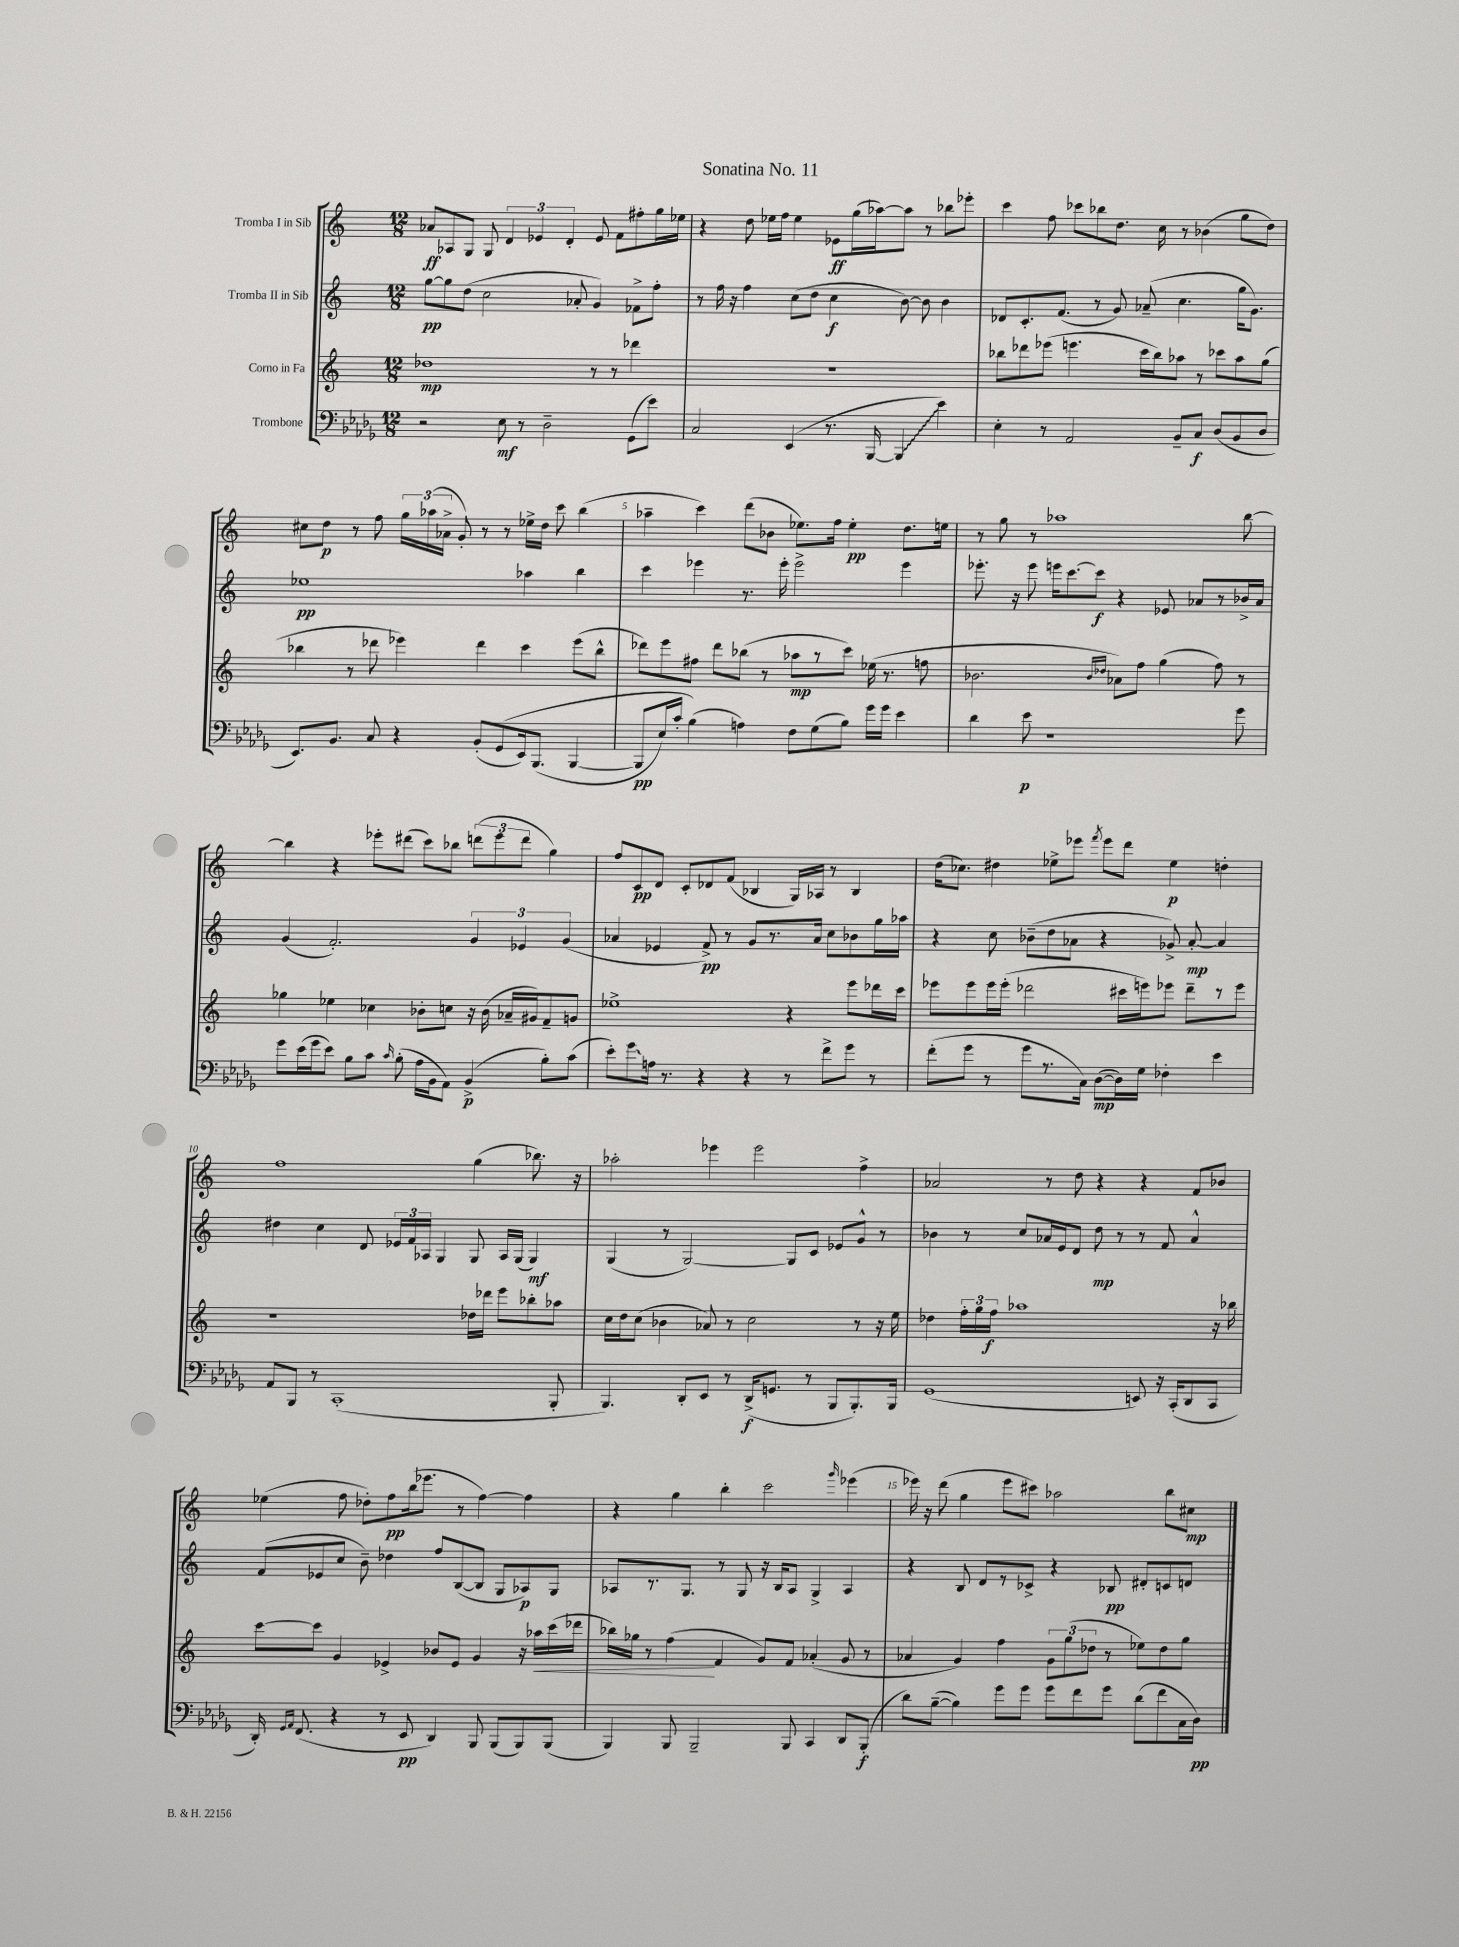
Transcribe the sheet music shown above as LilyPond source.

\header { title = "Sonatina No. 11" }
<<
\new StaffGroup <<
\new Staff = "s0" \with { instrumentName = "Tromba I in Sib" } {
    \clef treble \key c \major \numericTimeSignature \time 12/8
    \autoBeamOff aes'8[\ff aes8 g8] g8 \tuplet 3/2 { d'4 ees'4 d'4-. } ees'8 f'8[ fis''8-. g''16 ees''16] |
    r4 d''8 ees''16[ f''16] ees''4 ees'8[\ff g''16( aes''16~) aes''8] r8 bes''8[ ees'''8]-. |
    c'''4 f''8 ces'''8[ bes''8 d''8.] c''16 r8 bes'4( g''8[ d''8]) |
    cis''8[ d''8]\p r8 f''8 \tuplet 3/2 { g''16[ aes''16( aes'16]-> } g'8-.) r8 r8 ees''16[-> d''16] c'''8 b''4( |
    aes''4-- c'''4) d'''8[( bes'8] ees''8.[) f''16] ees''4-.\pp d''8.[ e''16] |
    r8 g''8 r8 aes''1 b''8~ |
    b''4 r4 ees'''8[-. dis'''8]( c'''8[) bes''8] \tuplet 3/2 { d'''8[( ees'''8 d'''8] } g''4) |
    f''8[ c'8\pp d'8] c'8[-. des'8 f'8]( bes4 g16[) aes16] r8 bes4 |
    d''16[( ces''8.]) dis''4 ees''8[-> ees'''8] \acciaccatura { f'''8 } ees'''8[ d'''8] ees''4\p d''4-. |
    f''1 g''4( bes''8.) r16 |
    aes''2-. ees'''4 ees'''2 f''4-> |
    aes'2 r8 d''8 r4 r4 f'8[ bes'8] |
    ees''4( f''8 des''8[-.) f''8\pp b''16( ees'''8.] r8 f''4~) f''4 |
    r4 g''4 b''4-. c'''2 \grace { g'''16 } ees'''4( |
    ees'''16) r16 d'''8( g''4 ees'''8[ cis'''8]) aes''2 b''8[ cis''8]\mp \bar "|." |
}
\new Staff = "s1" \with { instrumentName = "Tromba II in Sib" } {
    \clef treble \key c \major \numericTimeSignature \time 12/8
    \autoBeamOff g''8[~\pp g''8 d''8]( c''2 aes'8-. g'4) fes'8[-> f''8]-. |
    r8 f''16 r16 f''4 c''8[( d''8] c''4\f b'8~) b'8 b'4 |
    des'8[ c'8.-. f'8.]( r8 g'8) aes'8--( c''4. g''16[ g'8.]) |
    ees''1\pp aes''4 b''4 |
    c'''4 ees'''4 r8. ees'''16-. ees'''2-> ees'''4 |
    ees'''8.-. r16 ees'''8 e'''16[ c'''8.~ c'''8]\f r4 ees'8 aes'8[ r8 bes'16-> aes'16] |
    g'4( f'2.-.) \tuplet 3/2 { g'4 ees'4 g'4( } |
    aes'4 ees'4 f'8->\pp) r8 g'8[ r8. aes'16] c''8[ bes'8 g''16 aes''16] |
    r4 c''8 bes'8[--( d''8 aes'8] r4 ges'8->) aes'8~-.\mp aes'4 |
    dis''4 c''4 d'8 \tuplet 3/2 { ees'16[ f'16 aes16] } g4 g8 aes16[ g16]( g4\mf) |
    g4( r8 g2~) g8[ c'8] ees'8[ g'8]-^ r8 |
    bes'4 r8 c''8[ aes'16 e'16 d'8] d''8\mp r8 r8 f'8 aes'4-^ |
    f'8[( ees'8 c''8] b'8--) des''4 f''8[ b8~( b8] g8[ aes8\p) g8] |
    aes8[ r8. g8.] r8 g8 r16 b16[ aes8] g4-> aes4 |
    r4 b8 d'8[ r8 ces'8]-> r4 bes8\pp dis'8[-. c'8 d'8] \bar "|." |
}
\new Staff = "s2" \with { instrumentName = "Corno in Fa" } {
    \clef treble \key c \major \numericTimeSignature \time 12/8
    \autoBeamOff des''1\mp r8 r8 des'''4 |
    R1. |
    bes''8[ des'''8 ees'''8]( e'''4. c'''16[ bes''16) aes''8] r8 ces'''8[ aes''8 g''8]( |
    bes''4 r8 des'''8 ees'''4) des'''4 c'''4 ees'''8[( bes''8]-^ |
    des'''8[) e'''8 fis''8] des'''8[ bes''8]( r8 aes''8[\mp r8 c'''8]) ees''16( r8. f''8 |
    bes'2. \grace { bes'16[ des''16] } aes'8[) f''8] g''4( f''8) r8 |
    ges''4 ees''4 ces''4 bes'8[-. c''8] r16 bes'16( aes'16[-- gis'16) f'8-- g'8] |
    ees''1-> r4 e'''8[ des'''16 c'''16] |
    ees'''8[ ees'''8 ees'''16 ees'''16]-.( des'''2 cis'''16[ e'''16) ees'''8] des'''8[-- r8 ees'''8] |
    r1 des''16[ des'''16] e'''8[ bes''8-. aes''8] |
    c''16[ d''16 c''8]( bes'4 aes'8) r8 c''2 r8 r16 e''16 |
    des''4 \tuplet 3/2 { f''16[-. g''16 f''16]\f } aes''1 r16 bes''16 |
    c'''8[~ c'''8] g'4 ees'4-> bes'8[ ees'8] g'4 r16 aes''16[\< c'''16( des'''16] |
    bes''16[) ges''16] r8 f''4\!( f'4 g'8[) f'8] aes'4-.( g'8 r8 |
    aes'4 g'4) f''4 \tuplet 3/2 { g'8[ g''8( des''8] } r8 ees''8[) des''8 g''8] \bar "|." |
}
\new Staff = "s3" \with { instrumentName = "Trombone" } {
    \clef bass \key des \major \numericTimeSignature \time 12/8
    \autoBeamOff r2 ees8\mf r8 des2-- ges,8[( ees'8]) |
    c2 ees,4( r8. bes,,16~ \once \override Glissando.style = #'zigzag bes,,4\glissando ees'4) |
    ees4-. r8 aes,2 bes,8[-- c8]\f des8[( bes,8 des8] |
    ees,8.[) bes,8.] c8 r4 bes,8[-.( ges,8\( ees,16) bes,,8.]( bes,,4~ |
    bes,,8[\pp ees16) c'16]-. bes4(\) a4) f8[ ges8( bes8]) ges'16[ ges'16] ees'4 |
    des'4 ees'8\p r1 ges'8 |
    ges'8[ ees'16( ges'16 ees'8]) bes8[ c'8] \grace { c'16 } bes8-.( aes16[ bes,16 aes,8]) bes,4->\p( bes8[-.) c'8]( |
    ees'8[-.) \once \override Glissando.style = #'zigzag ges'8\glissando a16] r8. r4 r4 r8 f'8[-> ges'8] r8 |
    f'8[-.( ges'8] r8 ges'8[ r8. c16]) des8[~\mp( des16) ges16] fes4-. ees'4 |
    aes,8[ bes,,8] r8 c,1-.( bes,,8-. |
    bes,,4.) des,8[-. ees,8] r8 des,16[->\f( g,8.] r8 bes,,8[ bes,,8.-.) bes,,16] |
    ges,1( e,8) r16 c,16[-.( des,8 c,8] |
    des,16-.) \grace { ges,16[ aes,16] } f,8.( r4 r8 ees,8\pp des,4) bes,,8 bes,,8[( bes,,8) bes,,8]( |
    bes,,4) bes,,8 bes,,2-- bes,,8 c,4 des,8[ bes,,8]-.\f( |
    des'8[) bes8]~--( bes4) ges'8[ ges'8] ges'8[ f'8 ges'8] des'8[( f'8 c16 des16]\pp) \bar "|." |
}
>>
>>
\layout { \context { \Score \override BarNumber.break-visibility = ##(#f #t #t) barNumberVisibility = #(every-nth-bar-number-visible 5) } }
